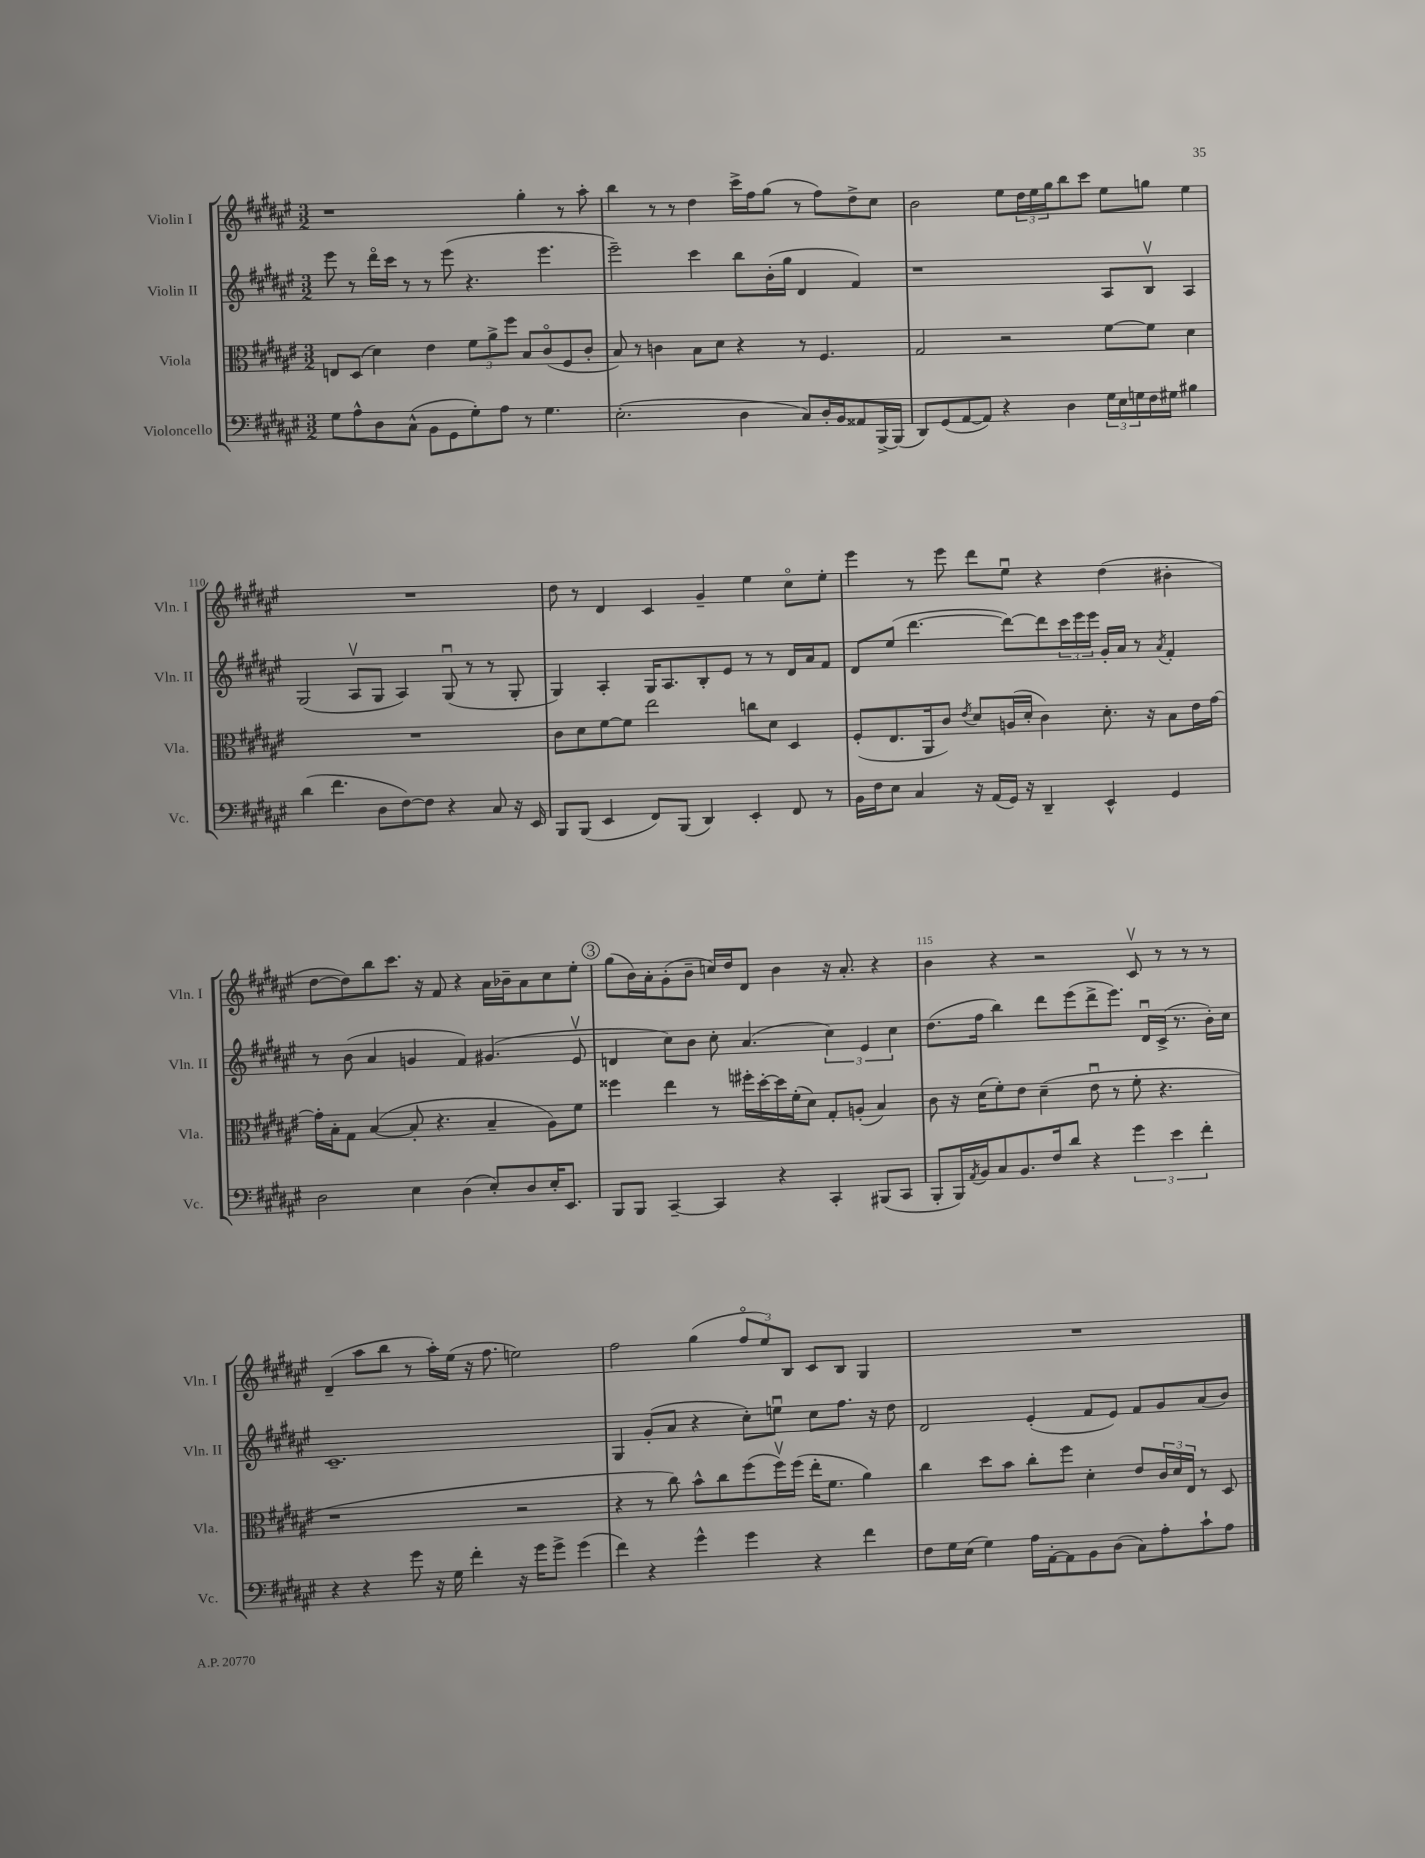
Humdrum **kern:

**kern	**kern	**kern	**kern
*staff4	*staff3	*staff2	*staff1
*clefF4	*clefC3	*clefG2	*clefG2
*k[f#c#g#d#a#e#]	*k[f#c#g#d#a#e#]	*k[f#c#g#d#a#e#]	*k[f#c#g#d#a#e#]
*M3/2	*M3/2	*M3/2	*M3/2
8G#	8E	8eee#	1r
8A#^^	(8D#	8r	.
8D#	4d#)	16ddd#o	.
.	.	16ccc#	.
(8C#^^	.	8r	.
8BB	4e#	8r	.
8GG#	.	(8eee#	.
8G#')	12f#	4.r	.
.	12a#^	.	.
8A#	.	.	.
.	12ff#	.	.
8r	8B	.	4gg#'
4.G#	(8c#o	4.eee#	.
.	8F#	.	8r
.	8c#'	.	8aa#'
=	=	=	=
(2.E#'	8B)	2eee#~)	4bb
.	8r	.	.
.	4c	.	8r
.	.	.	8r
.	8B	4ccc#	4dd#
.	8d#	.	.
4D#	4r	8bb	16ccc#^
.	.	.	16ff#
.	.	(16b'	(8gg#
.	.	16gg#	.
8C#)	8r	4d#	8r
16D#'	4.F#	.	8ff#)
16BB	.	.	.
8AA##	.	4f#)	8dd#^
[16BBB^	.	.	8cc#
(16BBB]	.	.	.
=	=	=	=
8DD#)	2G#	1r	2b
(8GG#	.	.	.
[8AA#	.	.	.
8AA#])	.	.	.
4r	2r	.	8ee#
.	.	.	24dd#
.	.	.	24ee#
.	.	.	24gg#
4D#	.	.	8bb
.	.	.	8ccc#
24G#	[8f#	8A#	8ee#
24E#	.	.	.
24G	.	.	.
16F#	8f#]	8Bv	8gg
16G#	.	.	.
4B#	4d#	4A#	4ee#
=	=	=	=
(4d#	1.r	(2G#	1.r
4.f#	.	.	.
.	.	8A#v	.
8D#	.	8G#	.
[8F#)	.	4A#)	.
8F#]	.	.	.
4r	.	(8G#u	.
.	.	8r	.
8C#	.	8r	.
16r	.	8G#'	.
16EE#	.	.	.
=	=	=	=
8BBB	8c#	4G#)	8dd#
(8BBB	8d#	.	8r
4EE#	[8f#	4A#'	4d#
.	8f#]	.	.
8FF#)	2ee#	16G#	4c#
.	.	8.A#	.
(8BBB	.	.	.
4DD#)	.	8B'	4g#~
.	.	8e#	.
4EE#'	8cc	8r	4ee#
.	8d#	8r	.
8FF#	4D#	16d#	8cc#o
.	.	16a#	.
8r	.	8f#	8ee#'
=	=	=	=
16BB	(8F#'	8d#	4eee#
16F#	.	.	.
8E#	8.E#	(8ee#	.
4C#	.	[4.ddd#	8r
.	16AA#	.	.
.	8c#)	.	8eee#
.	8qe#	.	.
16r	8d#	.	8ddd#
(16AA#	.	.	.
16GG#)	(16A	8ddd#_)	8ee#u
16r	16d#'	.	.
4DD#~	4c#)	8ddd#]	4r
.	.	24ccc#	.
.	.	24eee#	.
.	.	24eee#	.
4EE#^^	8.d#'	16g#'	(4dd#
.	.	16a#	.
.	.	8r	.
.	16r	.	.
.	.	8qa#	.
4GG#	8B	4f#'	4b#'
.	16e#	.	.
.	[16g#	.	.
=	=	=	=
2D#	16g#']	8r	[8dd#
.	16B'	.	.
.	8G#	(8b	8dd#])
.	([4B	4a#	8bb
.	.	.	8.ccc#
4E#	8B']	4g	.
.	.	.	16r
.	4.r	.	8f#
(4D#	.	4f#)	4r
8E#')	4B~	(4.g#	16a#
.	.	.	16b-~
8D#	.	.	8a#
16E#'	8A#)	.	8cc#
8.EE#	.	.	.
.	8f#	8e#v	8ee#'
=	=	=	=
8BBB	4ff##	4d	(8gg#
8BBB	.	.	16b)
.	.	.	16a#'
[4CC#~	4ee#	8cc#)	(8g#'
.	.	8b	8b~
4CC#]	8r	8cc#'	16cc)
.	.	.	16dd#
.	16ff#'	(4.a#	8d#
.	[16dd#'	.	.
4r	16dd#]	.	4b
.	(16f#'	.	.
.	8d#)	.	.
4CC#'	8G#'	6cc#)	16r
.	.	.	8.a#'
.	(8A'	.	.
.	.	6e#	.
(8BBB#	4B)	.	4r
.	.	6cc#	.
8CC#	.	.	.
=	=	=	=
8BBB'	8c#	(8.dd#	4b
16BBB)	16r	.	.
8qAA#	.	.	.
16BB	(16d#	16ff#	.
8C#	8f#')	4bb)	4r
8.BB	8e#	.	.
.	(4d#~	8ddd#	2r
16F#	.	.	.
8d#	.	(8eee#	.
4r	8e#u	8ddd#^	.
.	8r	8.eee#)	.
6g#	8f#'	.	8c#v
.	.	16d#u	.
.	4.r	(16c#^	8r
6e#	.	.	.
.	.	8.r	.
.	.	.	8r
6f#'	.	.	.
.	.	16b')	8r
.	.	16cc#	.
=	=	=	=
4r	1r	1.c#~	(4d#~
4r	.	.	8aa#
.	.	.	8bb
8g#	.	.	8r
16r	.	.	16aa#')
16G#	.	.	(16ee#
4f#'	.	.	16r
.	.	.	8.ff#
16r	2r	.	2ee)
16g#	.	.	.
8g#^	.	.	.
(4g#	.	.	.
=	=	=	=
4f#)	4r	4G#	2ff#
4r	8r	(8g#'	.
.	8cc#)	8a#	.
4g#^^	8b^^	4r	(4gg#
.	8cc#	.	.
4g#	(8ff#	8cc#')	12ff#o
.	.	.	12ee#)
.	16ff#v)	8eeu	.
.	.	.	12B
.	(16ff#	.	.
4r	16ee#'	8cc#	8c#
.	8.f#	.	.
.	.	8.ff#	8B
4f#	4a#)	.	4G#
.	.	16r	.
.	.	8dd#	.
=	=	=	=
8F#	4cc#	2d#	1.r
16G#	.	.	.
(16E#	.	.	.
4G#)	8dd#	.	.
.	8b	.	.
16A#	8cc#'	(4e#'	.
[16AA#'	.	.	.
8AA#]	8ff#	.	.
8BB	4d#'	8f#	.
(8D#	.	8e#)	.
8C#)	8e#	8f#	.
8A#'	24c#	8g#	.
.	24d#	.	.
.	24E#	.	.
8c#`	8r	(8a#	.
8A#	8D#	8b)	.
==	==	==	==
*-	*-	*-	*-
